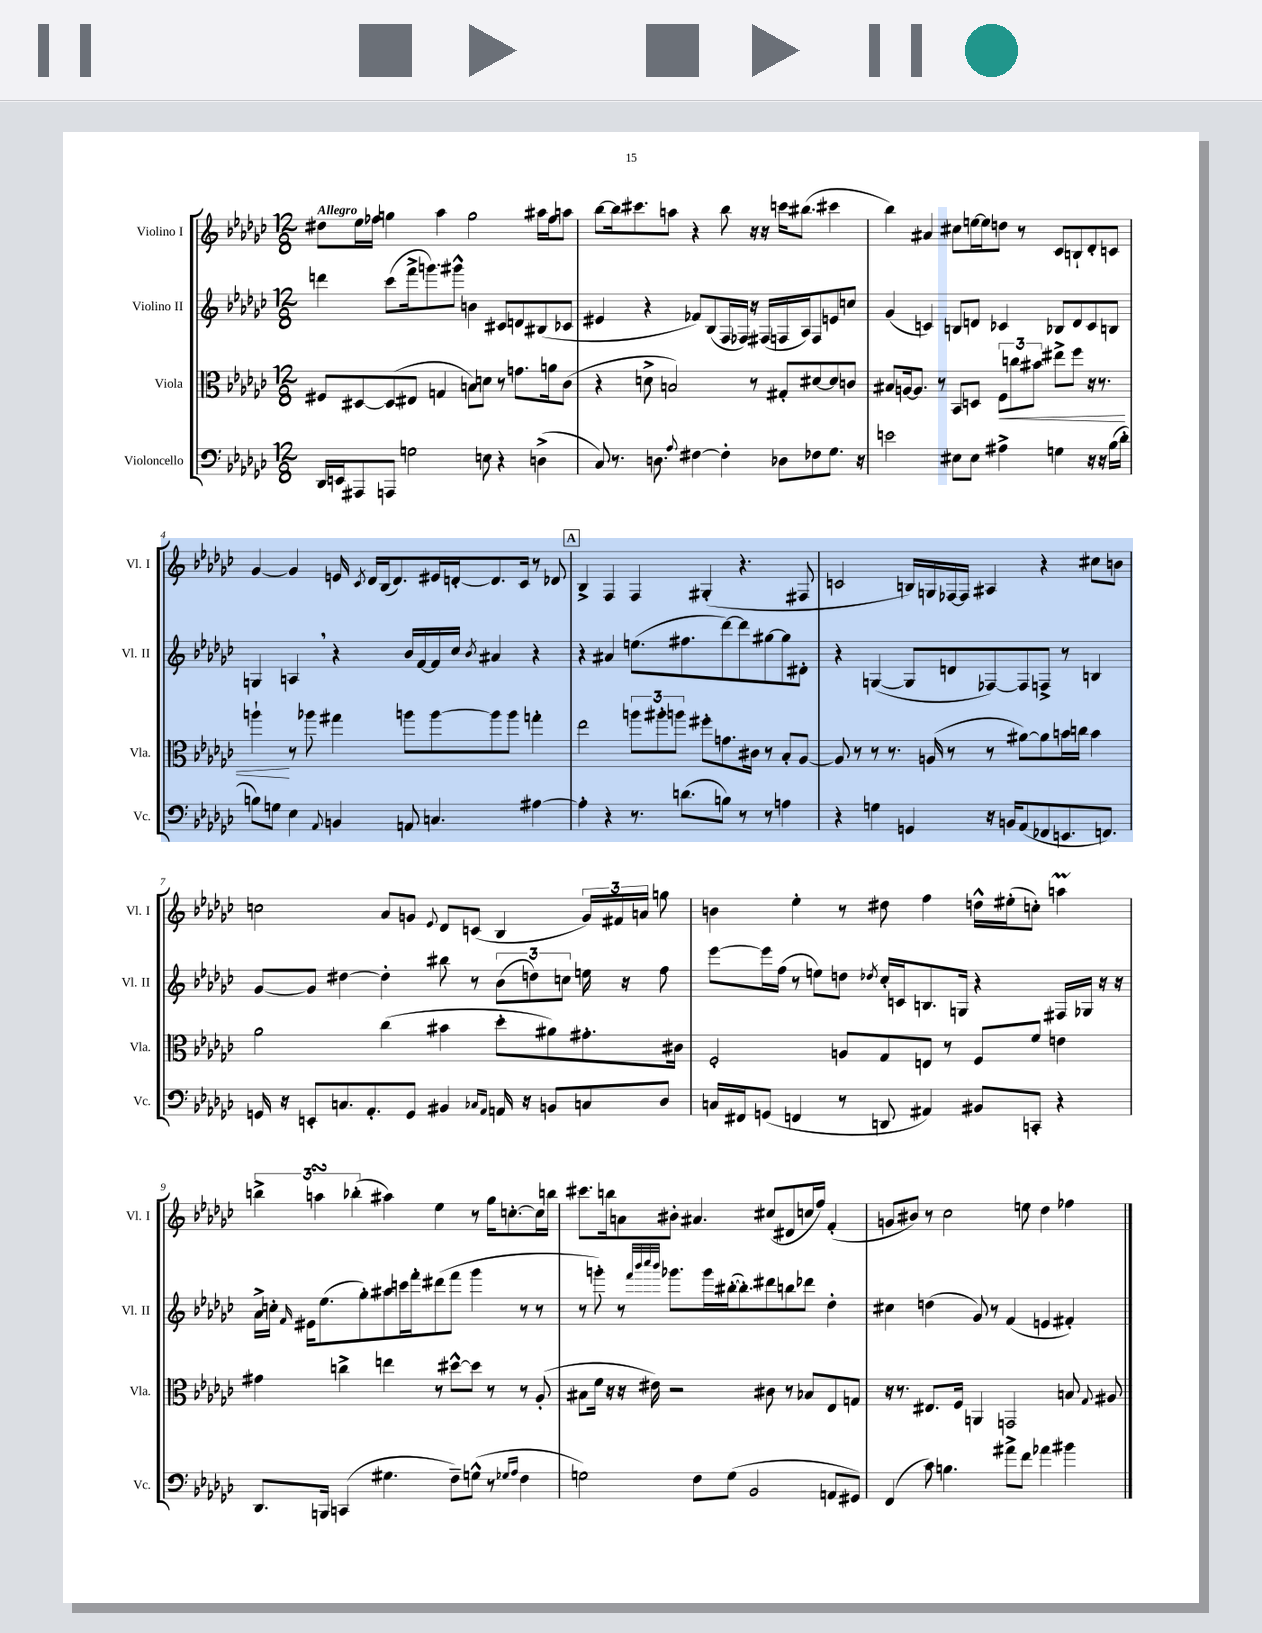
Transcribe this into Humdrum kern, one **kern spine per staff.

**kern	**kern	**kern	**kern
*staff4	*staff3	*staff2	*staff1
*clefF4	*clefC3	*clefG2	*clefG2
*k[b-e-a-d-g-c-]	*k[b-e-a-d-g-c-]	*k[b-e-a-d-g-c-]	*k[b-e-a-d-g-c-]
*M12/8	*M12/8	*M12/8	*M12/8
16DD-/LL	8F#/L	4ddd\	8dd#\L
16EE/J	.	.	.
8AAA#/	[8D#/	.	16ee-\L
.	.	.	16ff-\JJ
8AAA/J	(8D#/]	(8ccc-\L	4gg\
2G\	8E#/J	16fff^\k	.
.	.	8.ggg\)	.
.	4G/	.	4aa-\
.	.	8ggg#^^\J	.
.	8B\L)	4b\	2gg\
8E\	8d\J	.	.
4r	8r	8c#/L	.
.	8.g\L	8d/	.
(4D^\	.	(8B#/	16aa#\LL
.	16a\k	.	16ff-\J
.	(8c-\J	8c-/J	8aa\J
=	=	=	=
8C-/)	4r	4e#/	[8bb-\L
8.r	.	.	16bb-\]k
.	.	.	8.ccc#\
.	8d^\	4r	.
8.D\	.	.	.
.	2B/)	.	8aa\J
8qqA-/	.	.	.
[4F#\	.	8f-/L)	4r
.	.	(8B-/	.
4F#'\]	.	16F/L	8bb-\
.	.	16F-/JJ)	.
.	8r	16r	16r
.	.	(16F#/LL	16r
8D-\L	8G#'/L	16F/	16ccc\LK
.	.	16A-/J)	(8.bb#\J
8F-\	[8d#/	8F/	.
8.G-\J	8d#/]	8e/	4ccc#\
.	8c/J	8cc/J	.
16r	.	.	.
=	=	=	=
2e\	8B#/L	(4g-/	4bb-\)
.	[16A/k	.	.
.	8.A/]J	.	.
.	.	4c/)	4a#/
.	8r	.	.
8E#\L	8BB-/L	8B/L	8cc#\L
8E#\J	8D/J	8d/J	[16ee\L
.	.	.	16ee\]J
4A#^\	12F\L	4c-/	8dd\J
.	12cc\	.	.
.	.	.	8r
.	12b#\J	.	.
4G\	8ee#^\L	8B-/L	8c-/L
.	8ff\J	8d/	8B`/
16r	16r	8c-/	8d-'/
16r	8.r	.	.
(16B-\LL	.	8B/J	8c/J
16d-'\JJ	.	.	.
=	=	=	=
8B\L)	4aa`\	4G/	[4g-/
8G\J	.	.	.
4E-\	8r	4A/	4g-/]
.	8aa-\	.	.
8qqAA-/	.	.	.
4BB/	4gg#\	4r	16e/
.	.	.	8qc-/
.	.	.	16d-/LL
.	.	.	(16B-/J
.	.	.	8.d-/)
8AA/	8aa\L	16b-/LL	.
.	.	[16f/	.
4.C/	[8aa\	16f/]	16e#/L
.	.	16cc-/JJ	[16d'/J
.	.	8qb-/	.
.	8aa\]	4a#/	8.d/]
.	8aa\J	.	.
.	.	.	16c-/Jk
[4A#\	4gg'\	4r	8r
.	.	.	8d-/
=	=	=	=
4A#'\]	2ee-\	4r	4B-^/
4r	.	4a#/	4F/
8.r	12aa\L	(8.ee\L	4F/
.	12aa#'\	.	.
.	12aa\J	.	.
(8.d\L	.	8.ff#\	.
.	8ff#'\L	.	(4G#'/
8B\J)	8.g\	[8ddd-\)	.
8r	.	8ddd-\]	4.r
.	16c#\Jk	.	.
8r	8r	[8gg#\	.
4A\	8B-'/L	8gg#\]	.
.	[8A-/J	8d#'\J	8F#/
=	=	=	=
4r	8A-/]	4r	2c/
.	8r	.	.
4G\	8r	([4G/	.
.	8.r	.	.
4GG/	.	8G/]L	16B/LL)
.	(16A/	.	16G/
.	8r	8d/	[16F-/
.	.	.	16F-/]JJ
16r	8r	[8F-/)	4A#/
16BB/LK	.	.	.
(8AA-/	[8a#\L)	8F-/]	.
8FF-/	8a#\]	8F^/J	4r
8.EE/	16b\L	8r	.
.	16cc\JJ	.	.
.	4b\	4B/	8cc#\L
8.FF/J)	.	.	.
.	.	.	8b\J
=	=	=	=
16GG/	2a-\	[8g-/L	2cc\
16r	.	.	.
8EE'/L	.	8g-/]J	.
8.C/	.	[4dd#\	.
8.AA-'/	.	.	.
.	(4cc-\	4dd#'\]	8a-/L
8GG/J	.	.	8g/J
.	.	.	8qqe-/
4BB#/	4b#\	8bb#\	8d-/L
.	.	8r	(8c/J
16qqC-/LL	.	.	.
16qqAA-/JJ	.	.	.
16AA/	8dd-'\L	(12b-\L	4B-/
16r	.	.	.
.	.	12dd\)	.
8BB/L	8a#\)	.	.
.	.	12cc\J	.
8C/	8.g#'\	16ee\	24g/LL)
.	.	.	24f#/
.	.	16r	.
.	.	.	24a/JJ
8D-/J	.	8ff\	8gg\
.	16c#\Jk	.	.
=	=	=	=
16C/LL	2F'/	[8eee-\L	4b\
16FF#/J	.	.	.
(8GG/J	.	16eee-\]L	.
.	.	(16ff\JJ	.
4FF/	.	8r	4ee-'\
.	.	8ee\L)	.
8r	8A/L	8dd\J	8r
.	.	8qdd-/	.
8DD/	8G-/	16cc-'/LL	8dd#\
.	.	16c/J	.
4AA#/)	8E/J	8.B/	4ff\
.	8r	.	.
.	.	16G/Jk	.
8BB#/L	8F/L	4r	16dd^^\LL
.	.	.	(16ee#'\J
8CC'/J	8f/J	.	8cc'\J)
4r	4e\	16F#/LL	4aa\
.	.	16G-/JJ	.
.	.	16r	.
.	.	16r	.
=	=	=	=
8.DD-/L	4g#\	16a-^\LL	6bb^\
.	.	16cc'\JJ	.
.	.	16qqf/	.
.	.	16e#\LK	.
.	.	.	6aa\
16BBB/Jk	.	(8.ee-\	.
(4CC/	4cc^\	.	.
.	.	.	(6bb-'\
.	.	8gg-'\)	.
4.G#\	4ee\	8aa#\	4aa#\)
.	.	16ccc\L	.
.	.	16fff'\J	.
.	8r	(8ddd#\	4ee-\
8F~\L)	[8dd#^^\L	8fff\J	.
(8G^^\J	8dd#\]J	4ggg-\	8r
8r	8r	.	16gg-\LK
.	.	.	[8.cc'\
16qqG-/LL	.	.	.
16qqA-/JJ	.	.	.
4F\	8r	8r	.
.	(8A-'/	8r	16cc\]L
.	.	.	16bb\JJ
=	=	=	=
2G\)	8B#\L	8r	8.ccc#\L
.	16f\Jk	8ggg'\)	.
.	16r	.	16bb\k
.	16r	8r	8a\
.	16e#\)	.	.
.	.	32qqfff/LLL	.
.	.	32qqbbb-/	.
.	.	32qqcccc-/	.
.	.	32qqbbb-/JJJ	.
.	2r	8.ggg-\L	8b#'\J
8F\L	.	.	4.a#/
.	.	16ggg-\L	.
(8G\J	.	([16bb#'\J	.
.	.	8.bb#'\])	.
2BB-/	.	.	.
.	8c#\	8ddd#\	(8cc#/L
.	8r	8bb\	8d#/
.	8B-/L	8ddd-\J	16cc/L
.	.	.	16ff/JJ)
8AA/L	8E-/	4dd-'\	(4f'/
8GG#/J)	8G/J	.	.
=	=	=	=
(4FF/	16r	4cc#\	8g/L
.	8.r	.	.
.	.	.	8b#/J)
8c-\)	8.E#/L	(4dd\	8r
4.B\	.	.	2cc-\
.	16F/Jk	.	.
.	4AA/	8g-/)	.
.	.	8r	.
8a#^\L	2GG/	(4f/	.
8f\J	.	.	8ee\
4a-\	.	4e/	4dd-\
4b#\	8B/	4f#'/)	4ff-\
.	8qqG-/	.	.
.	8A#/	.	.
==	==	==	==
*-	*-	*-	*-
